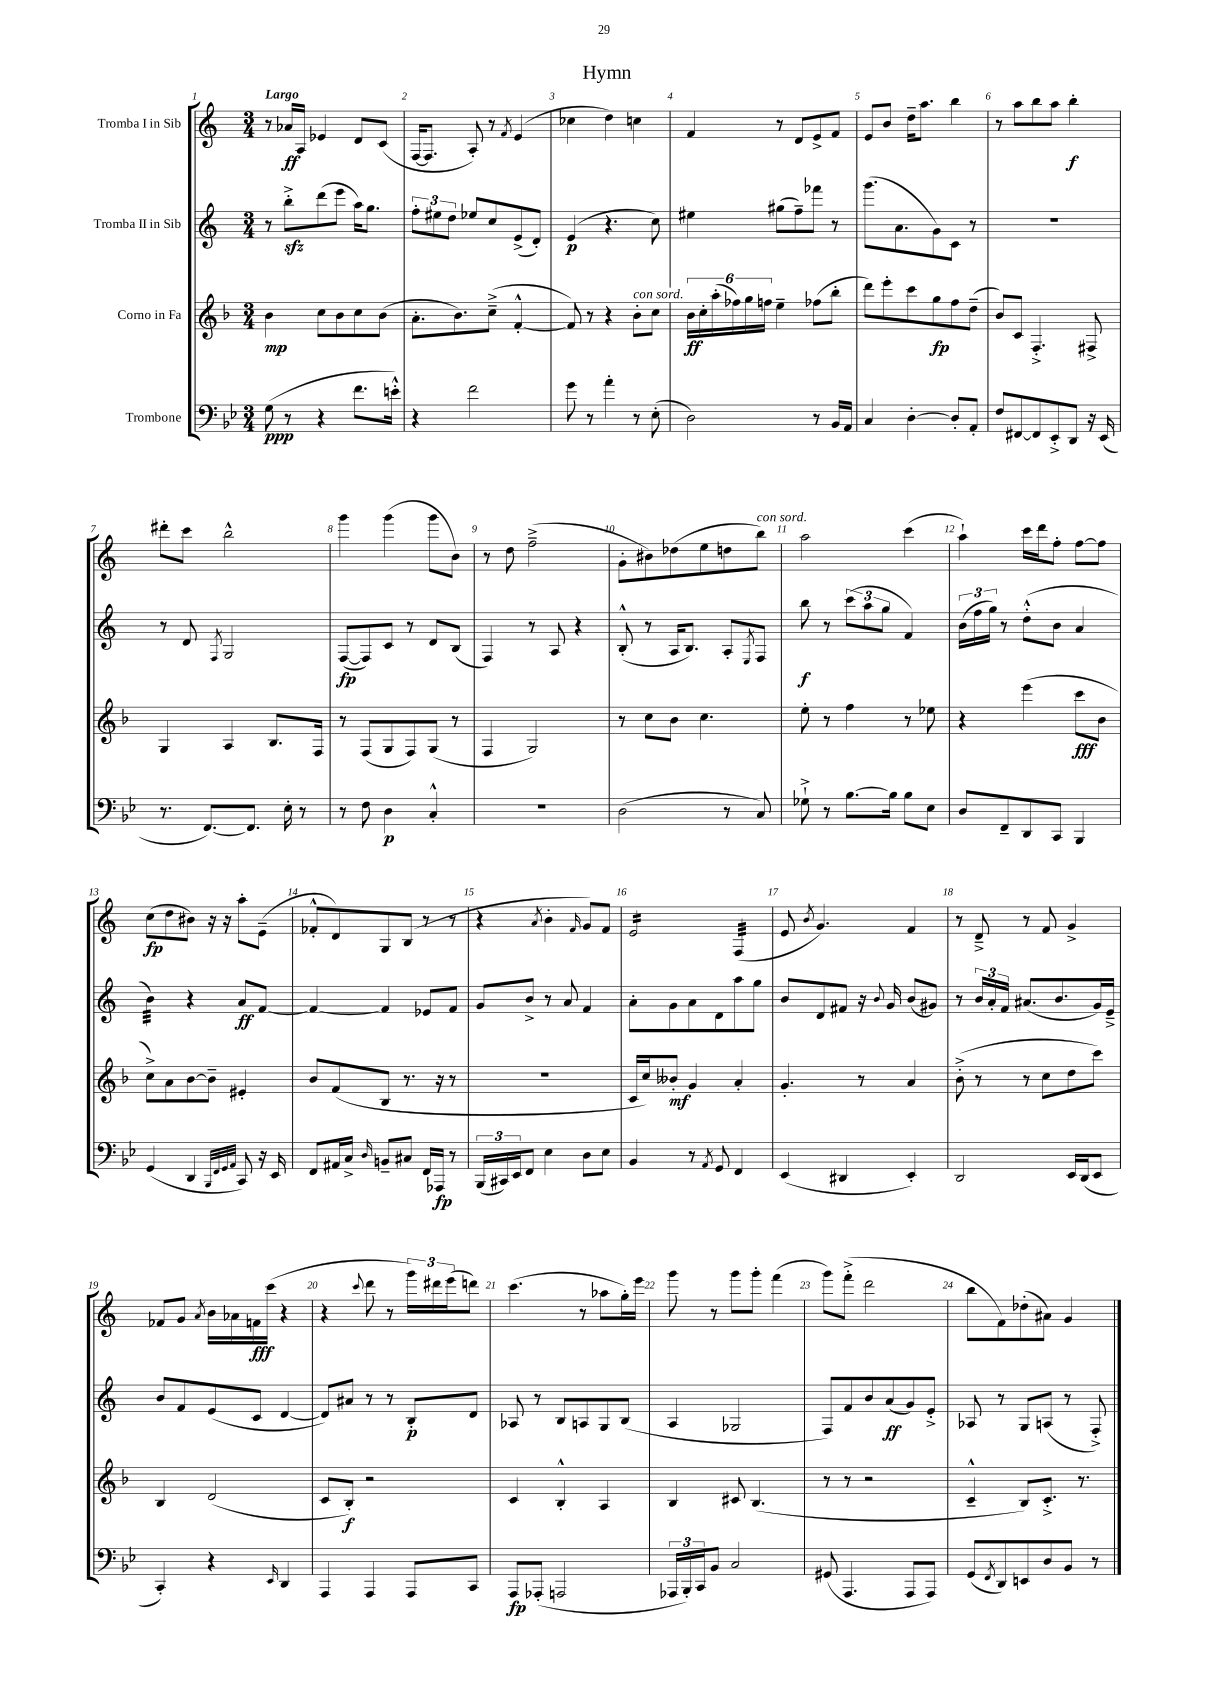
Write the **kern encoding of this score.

**kern	**kern	**kern	**kern
*staff4	*staff3	*staff2	*staff1
*clefF4	*clefG2	*clefG2	*clefG2
*k[b-e-]	*k[b-]	*k[]	*k[]
*M3/4	*M3/4	*M3/4	*M3/4
(8G\	4b-\	8r	8r
8r	.	8bb'^\L	16a-/LL
.	.	.	16A/JJ
4r	8cc\L	(8ddd\	4e-/
.	8b-\	8eee\J	.
8.f\L	8cc\	16aa\LK)	8d/L
.	.	8.gg\J	.
.	(8b-\J	.	(8c/J
16e'^^\Jk)	.	.	.
=	=	=	=
4r	8.a'\L	12ff'\L	[16F/LK
.	.	.	8.F/]J
.	.	12ee#\	.
.	.	12dd\J	.
.	8.b-\)	.	.
2f\	.	8ee-/L	8A'/)
.	(8cc~^\J	8cc/	8r
.	.	.	8qf/
.	[4f'^^/	(8e^/	(4e/
.	.	8d'/J)	.
=	=	=	=
8g\	8f/])	(4e/	4cc-\
8r	8r	.	.
4a'\	4r	4.r	4dd\)
8r	8b-'\L	.	4cc\
(8E-'\	8cc\J	8cc\)	.
=	=	=	=
2D\)	24b-\LL	4ee#\	4f/
.	24cc'\	.	.
.	(24aa'\	.	.
.	24ff-\)	.	.
.	24gg\	.	.
.	24ff\JJ	.	.
.	4ee~\	(8gg#\L	8r
.	.	8ff~\)	8d/L
8r	(8ff-\L	8fff-\J	8e^/
16BB-/LL	8bb-'\J	8r	8f/J
16AA/JJ	.	.	.
=	=	=	=
4C/	8ddd\L)	(8.ggg\L	8e/L
.	8eee'\	.	8b/J
.	.	8.a\	.
[4D'\	8ccc\	.	16dd~\LK
.	.	.	8.aa\J
.	8gg\	8g\)	.
8D'/]L	8ff\	8c\J	4bb\
8AA'/J	(8dd~\J	8r	.
=	=	=	=
8F/L	8b-/L)	2.r	8r
[8FF#/	8c/J	.	8aa\L
8FF#/]	4.F'^/	.	8bb\
8EE-'^/	.	.	8aa\J
8DD/J	.	.	4bb'\
16r	8F#^/	.	.
(16EE-/	.	.	.
=	=	=	=
8.r	4G/	8r	8ddd#'\L
.	.	8d/	8ccc\J
[8.FF/L)	.	.	.
.	.	8qF/	.
.	4A/	2G/	2bb^^\
8.FF/]J	.	.	.
.	8.B-/L	.	.
16E-'\	.	.	.
8r	.	.	.
.	16F/Jk	.	.
=	=	=	=
8r	8r	([8F/L	4ggg\
8F\	(8F/L	8F/])	.
4D\	8G/	8c/J	(4ggg\
.	8F/)	8r	.
4C'^^/	(8G/J	8d/L	8ggg\L
.	8r	(8B/J	8b\J)
=	=	=	=
2.r	4F/	4F/)	8r
.	.	.	8dd\
.	2G/)	8r	(2ff~^\
.	.	8A/	.
.	.	4r	.
=	=	=	=
(2D\	8r	(8B'^^/	8g'\L
.	8cc\L	8r	8b#\)
.	8b-\J	16A/LK	(8dd-\
.	.	8.B/J)	.
.	4.cc\	.	8ee\
8r	.	8A'/L	8dd\
.	.	8qE/	.
8C/)	.	8F/J	8bb\J)
=	=	=	=
8G-`^\	8ee'\	8bb\	2aa\
8r	8r	8r	.
[8.B-\L	4ff\	(12ccc\L	.
.	.	12aa\	.
.	.	12gg\J	.
16B-\]Jk	.	.	.
8B-\L	8r	4f/)	(4ccc\
8E-\J	8ee-\	.	.
=	=	=	=
8D/L	4r	(24b\LL	4aa`\)
.	.	24ff\	.
.	.	24gg\JJ)	.
8FF~/	.	8r	.
8DD/	(4eee\	(8dd'^^\L	16ccc\LL
.	.	.	16ddd\J
8CC/J	.	8b\J	8ff'\J
4BBB-/	8ccc\L	4a/	[8ff\L
.	8b-\J	.	8ff\]J
=	=	=	=
(4GG/	8cc^\L)	4b\)	(8cc\L
.	8a\	.	8dd\
4DD/	[8b-\	4r	8b#\J)
.	8b-~\]J	.	16r
.	.	.	16r
32qqBBB-/LLL	.	.	.
32qqFF/	.	.	.
32qqGG/	.	.	.
32qqAA/JJJ	.	.	.
8CC/)	4e#'/	8a/L	8aa'\L
16r	.	[8f/J	(8e~\J
16EE-/	.	.	.
=	=	=	=
8FF/L	8b-/L	4f/_	8f-'^^/L
16AA#/L	(8f/	.	8d/)
16C^/JJ	.	.	.
16qqD/	.	.	.
8BB~/L	8B-/J	4f/]	8G/
8C#/J	8.r	.	(8B/J
16FF/LL	.	8e-/L	8r
16AAA-/JJ	16r	.	.
8r	8r	8f/J	8r
=	=	=	=
(24BBB-/LL	2.r	8g/L	4r
24CC#/)	.	.	.
24EE-/J	.	.	.
8FF/J	.	8b^/J	.
.	.	.	8qa/
4E-\	.	8r	4b'\
.	.	8a/	.
.	.	.	16qqf/
8D\L	.	4f/	8g/L)
8E-\J	.	.	8f/J
=	=	=	=
4BB-/	16c/LL	8a'\L	2e/
.	16cc/J)	.	.
.	8b--'/J	8g\	.
8r	4g/	8a\	.
8qAA/	.	.	.
8GG/	.	8d\	.
4FF/	4a'/	8aa\	(4F/
.	.	8gg\J	.
=	=	=	=
(4EE-/	4.g'/	8b/L	8e/
.	.	.	8qb/
.	.	8d/	4.g/)
4DD#/	.	8f#/J	.
.	8r	16r	.
.	.	8qqb/	.
.	.	16g/	.
4EE-'/)	4a/	(8b/L	4f/
.	.	8g#/J)	.
=	=	=	=
2DD/	(8b-'^\	8r	8r
.	8r	24b/LL	8d~^/
.	.	24a'/	.
.	.	24f/JJ	.
.	8r	(8.a#/L	8r
.	8cc\L	.	8f/
.	.	8.b/	.
16EE-/LL	8dd\	.	4g^/
(16DD/J	.	.	.
8EE-/J	8ccc\J)	16g/L)	.
.	.	16e~^/JJ	.
=	=	=	=
4CC'/)	4B-/	8b/L	8f-/L
.	.	8f/	8g/J
.	.	.	8qa/
4r	(2d/	(8e/	16b\LL
.	.	.	16a-\
.	.	8c/J	16f\
.	.	.	(16ccc\JJ
16qqEE-/	.	.	.
4DD/	.	[4d/	4r
=	=	=	=
4AAA/	8c/L	8d/]L)	4r
.	8B-'/J)	8a#/J	.
.	.	.	8qqccc/
4AAA/	2r	8r	8ddd\
.	.	8r	8r
8AAA/L	.	8B'/L	24ggg\LL)
.	.	.	24ddd#\
.	.	.	(24eee\J
8CC/J	.	8d/J	8ddd\J)
=	=	=	=
8AAA/L	4c/	8A-/	(4.ccc\
(8AAA-'/J	.	8r	.
2AAA/	4B-'^^/	8B/L	.
.	.	8A/	8r
.	4A/	8G/	8aa-\L
.	.	(8B/J	16gg'\L)
.	.	.	16eee\JJ
=	=	=	=
24AAA-/LL	4B-/	4A/	8ggg\
24BBB-'/)	.	.	.
24CC/J	.	.	.
8BB-/J	.	.	8r
2C/	8c#/	2G-/	8ggg\L
.	(4.B-/	.	8ggg'\J
.	.	.	(4fff\
=	=	=	=
(8GG#/	8r	8F/L)	8ggg\L)
4.AAA/	8r	8f/	(8fff'^\J
.	2r	8b/	2ddd\
.	.	(8a/	.
8AAA/L	.	8g/)	.
8AAA/J)	.	8e'^/J	.
=	=	=	=
(8GG/L	4c~^^/	8A-/	8bb\L
8qFF/	.	.	.
8DD/)	.	8r	8f\)
8EE/	8B-/L)	8G/L	(8dd-'\
8D/	8.c'^/J	(8A/J	8a#\J)
8BB-/J	.	8r	4g/
.	8.r	.	.
8r	.	8F'^/)	.
==	==	==	==
*-	*-	*-	*-
